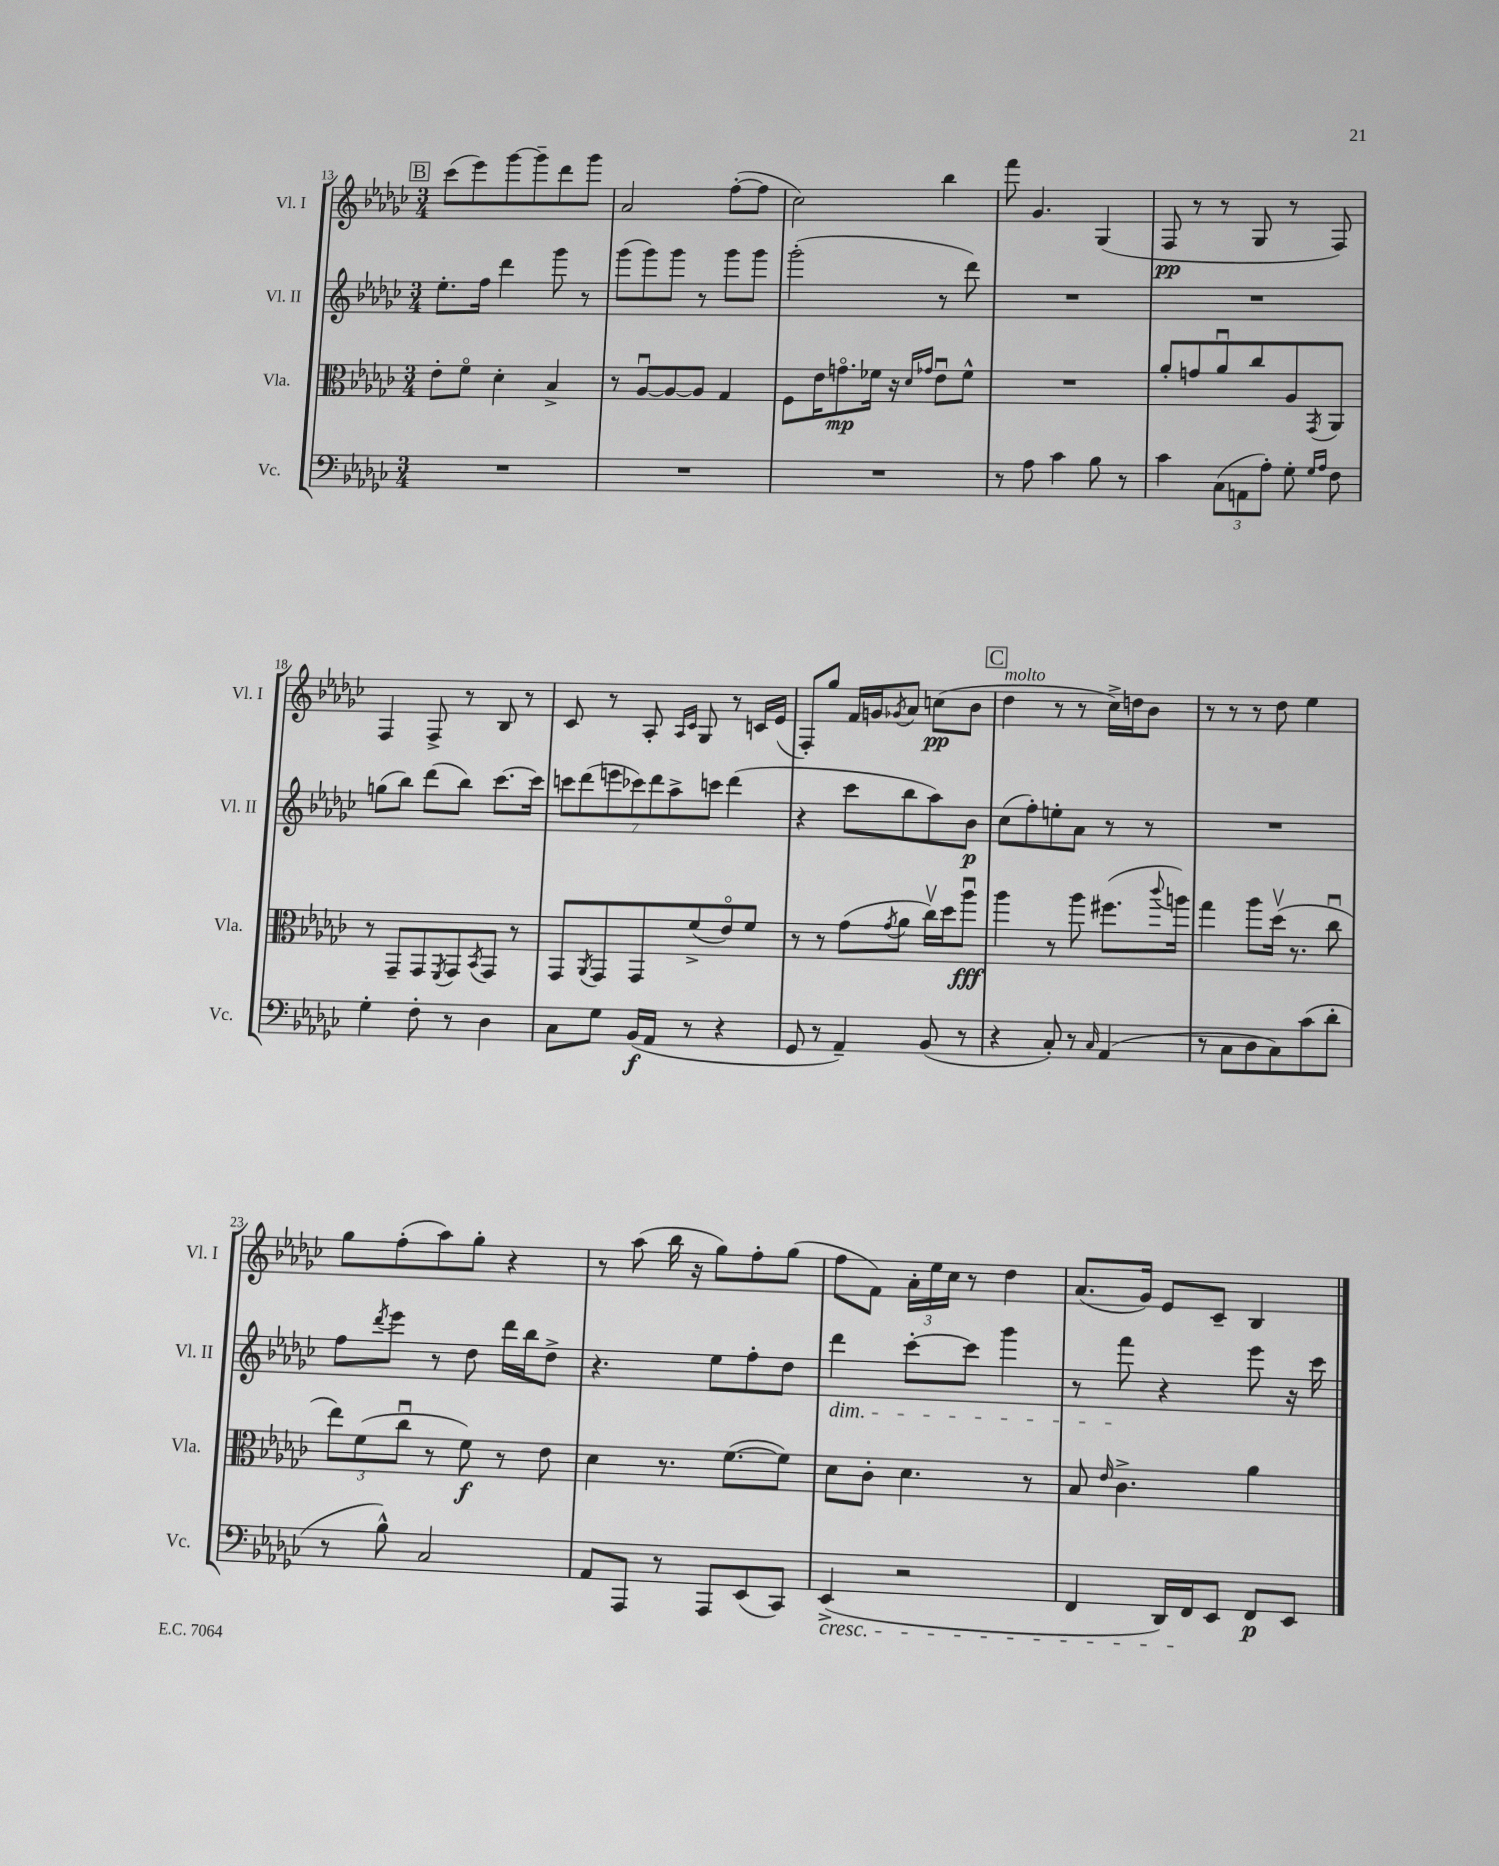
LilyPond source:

<<
\new StaffGroup <<
\new Staff = "s0" \with { instrumentName = "Vl. I" shortInstrumentName = "Vl. I" } {
    \clef treble \key ges \major \numericTimeSignature \time 3/4
    \mark \markup { \box "B" } ces'''8( ees'''8) ges'''8~ ges'''8-- des'''8 ges'''8 |
    aes'2 f''8~-.( f''8 |
    ces''2) bes''4 |
    f'''8 ges'4. ges4( |
    f8\pp r8 r8 ges8 r8 f8) |
    f4 f8-> r8 bes8 r8 |
    ces'8 r8 aes8-. \grace { aes16 ces'16 } ges8 r8 c'16 ees'16( |
    f8-.) ges''8 f'16 g'16 \acciaccatura { ges'8 } aes'8 c''8\pp( bes'8 |
    \mark \markup { \box "C" } des''4^\markup { \italic "molto" } r8 r8 ces''16->) d''16 bes'8 |
    r8 r8 r8 des''8 ees''4 |
    ges''8 f''8-.( aes''8) ges''8-. r4 |
    r8 aes''8( bes''16 r16 ges''8) f''8-. ges''8( |
    f''8 f'8) \tuplet 3/2 { aes'16-. ees''16 ces''16 } r8 des''4 |
    aes'8.( ges'16) ees'8 ces'8-- bes4 \bar "|." |
}
\new Staff = "s1" \with { instrumentName = "Vl. II" shortInstrumentName = "Vl. II" } {
    \clef treble \key ges \major \numericTimeSignature \time 3/4
    \mark \markup { \box "B" } ees''8.-. f''16 des'''4 ges'''8 r8 |
    ges'''8( ges'''8) ges'''8 r8 ges'''8 ges'''8 |
    ges'''2-.( r8 des'''8) |
    R2. |
    R2. |
    g''8( bes''8) des'''8( bes''8) ces'''8.~ ces'''16 |
    \tuplet 7/4 { c'''8 des'''8( e'''8 ces'''8) des'''8 aes''8-> c'''8 } des'''4( |
    r4 ces'''8 bes''8 aes''8) bes'8\p |
    \mark \markup { \box "C" } ces''8( f''8-.) e''8-. aes'8 r8 r8 |
    R2. |
    f''8 \acciaccatura { des'''8 } ees'''8 r8 des''8 des'''16 bes''16 des''8-> |
    r4. ees''8 f''8-. des''8 |
    des'''4\dim ces'''8~-. ces'''8 ges'''4 |
    r8 f'''8\! r4 ees'''8 r16 ces'''16 \bar "|." |
}
\new Staff = "s2" \with { instrumentName = "Vla." shortInstrumentName = "Vla." } {
    \clef alto \key ges \major \numericTimeSignature \time 3/4
    \mark \markup { \box "B" } ees'8-. f'8\flageolet des'4-. bes4-> |
    r8 aes8~\downbow aes8~ aes8 ges4 |
    f8 ees'16 g'8.\flageolet\mp fes'16 r16 \grace { des'16 ges'16 } ees'8\downbow fes'8-^ |
    R2. |
    aes'8-. g'8 aes'8\downbow ces''8 aes8 \acciaccatura { ges,8 } aes,8 |
    r8 ges,8-- ges,8 \acciaccatura { f,8 } ges,8 \acciaccatura { bes,8 } ges,8 r8 |
    ges,8 \acciaccatura { aes,8 } ges,8 ges,8 f'8->( ees'8\flageolet) f'8 |
    r8 r8 ges'8( \acciaccatura { ges'8 } aes'8 ces''16\upbow) des''16 aes''8\downbow\fff |
    \mark \markup { \box "C" } aes''4 r8 aes''8 fis''8.( \appoggiatura { ces'''8 } a''16) |
    ges''4 aes''8 des''16\upbow( r8. ces''8\downbow |
    \tuplet 3/2 { ees''8) f'8( ces''8\downbow } r8 f'8\f) r8 ees'8 |
    des'4 r8. f'8.~( f'8) |
    des'8 ces'8-. des'4. r8 |
    bes8 \grace { ees'16 } ces'4.-> aes'4 \bar "|." |
}
\new Staff = "s3" \with { instrumentName = "Vc." shortInstrumentName = "Vc." } {
    \clef bass \key ges \major \numericTimeSignature \time 3/4
    \mark \markup { \box "B" } R2. |
    R2. |
    R2. |
    r8 aes8 ces'4 bes8 r8 |
    ces'4 \tuplet 3/2 { ces8( a,8 aes8-.) } ges8-. \grace { ges16 aes16 } f8 |
    ges4-. f8-. r8 des4 |
    ces8 ges8 bes,16\f( aes,16 r8 r4 |
    ges,8 r8 aes,4--) bes,8( r8 |
    \mark \markup { \box "C" } r4 ces8-.) r8 \grace { ces16 } aes,4( |
    r8 ces8 des8 ces8) ces'8( des'8-. |
    r8 bes8-^) ces2 |
    aes,8 aes,,8 r8 aes,,8 ees,8( ces,8) |
    ees,4->\cresc( r2 |
    f,4 des,16) f,16\! ees,8 f,8\p ees,8 \bar "|." |
}
>>
>>
\layout { \context { \Score currentBarNumber = #13 } }
